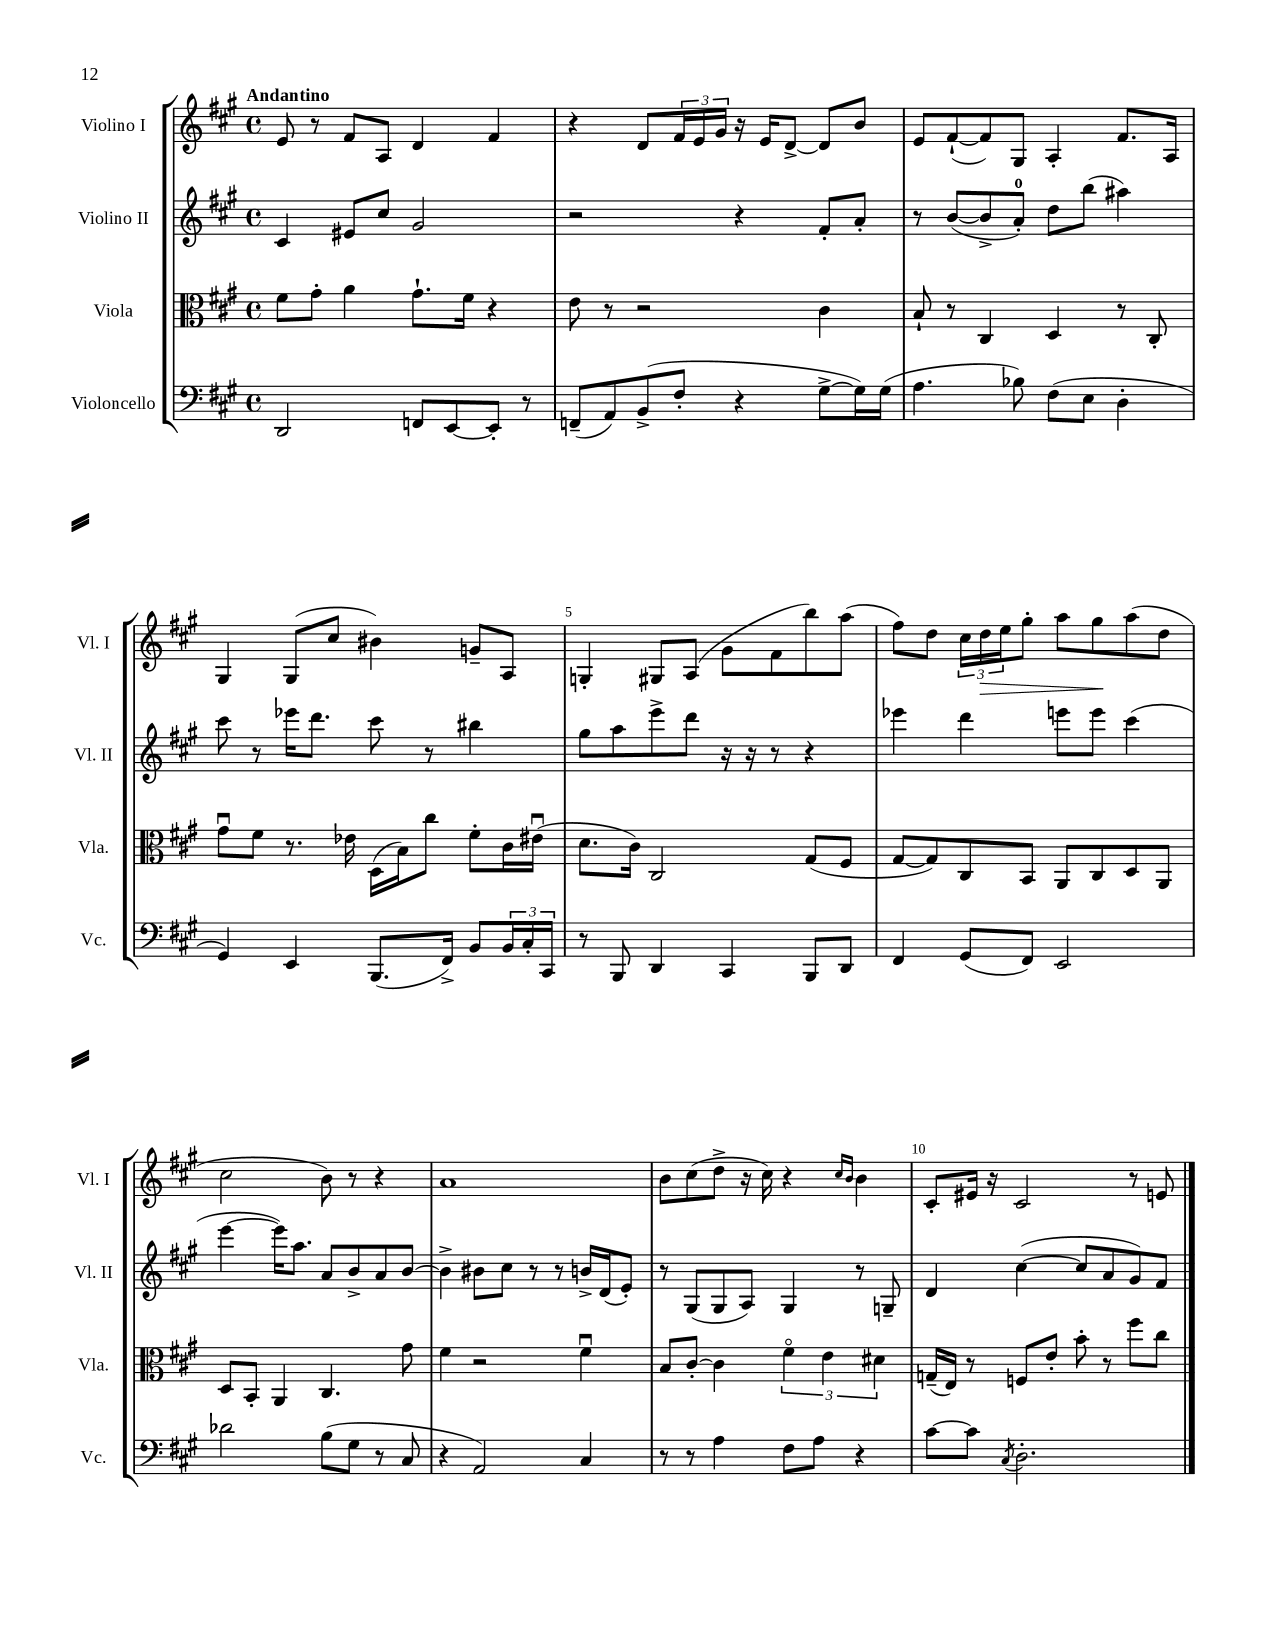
<<
\new StaffGroup <<
\new Staff = "s0" \with { instrumentName = "Violino I" shortInstrumentName = "Vl. I" } {
    \clef treble \key a \major \defaultTimeSignature \time 4/4 \tempo "Andantino"
    e'8 r8 fis'8 a8 d'4 fis'4 |
    r4 d'8 \tuplet 3/2 { fis'16 e'16 gis'16 } r16 e'16 d'8~-> d'8 b'8 |
    e'8 fis'8~-!( fis'8) gis8 a4-. fis'8. a16 |
    gis4 gis8( cis''8 bis'4) g'8-- a8 |
    g4-. gis8 a8( gis'8 fis'8 b''8) a''8( |
    fis''8) d''8 \tuplet 3/2 { cis''16 d''16\> e''16 } gis''8-. a''8 gis''8\! a''8( d''8 |
    cis''2 b'8) r8 r4 |
    a'1 |
    b'8 cis''8( d''8-> r16 cis''16) r4 \grace { cis''16 b'16 } b'4 |
    cis'8-. eis'16 r16 cis'2 r8 e'8 \bar "|." |
}
\new Staff = "s1" \with { instrumentName = "Violino II" shortInstrumentName = "Vl. II" } {
    \clef treble \key a \major \defaultTimeSignature \time 4/4
    cis'4 eis'8 cis''8 gis'2 |
    r2 r4 fis'8-. a'8-. |
    r8 b'8~( b'8-> a'8-0-.) d''8 b''8( ais''4) |
    cis'''8 r8 ees'''16 d'''8. cis'''8 r8 bis''4 |
    gis''8 a''8 e'''8-> d'''8 r16 r16 r8 r4 |
    ees'''4 d'''4 e'''8 e'''8 cis'''4( |
    e'''4~ e'''16) a''8. a'8 b'8-> a'8 b'8~ |
    b'4-> bis'8 cis''8 r8 r8 b'16-> d'16( e'8-.) |
    r8 gis8( gis8 a8) gis4 r8 g8-- |
    d'4 cis''4~( cis''8 a'8 gis'8) fis'8 \bar "|." |
}
\new Staff = "s2" \with { instrumentName = "Viola" shortInstrumentName = "Vla." } {
    \clef alto \key a \major \defaultTimeSignature \time 4/4
    fis'8 gis'8-. a'4 gis'8.-! fis'16 r4 |
    e'8 r8 r2 cis'4 |
    b8-! r8 cis4 d4 r8 cis8-. |
    gis'8\downbow fis'8 r8. ees'16 d16( b16) cis''8 fis'8-. cis'16 eis'16\downbow( |
    d'8. cis'16) cis2 gis8( fis8 |
    gis8~ gis8) cis8 b,8 a,8 cis8 d8 a,8 |
    d8 b,8-. a,4 cis4. gis'8 |
    fis'4 r2 fis'4\downbow |
    b8 cis'8~-. cis'4 \tuplet 3/2 { fis'4\flageolet e'4 dis'4 } |
    g16--( e16) r8 f8 e'8-. b'8-. r8 fis''8 cis''8 \bar "|." |
}
\new Staff = "s3" \with { instrumentName = "Violoncello" shortInstrumentName = "Vc." } {
    \clef bass \key a \major \defaultTimeSignature \time 4/4
    d,2 f,8 e,8~ e,8-. r8 |
    f,8--( a,8) b,8->( fis8-. r4 gis8~-> gis16) gis16( |
    a4. bes8) fis8( e8 d4-. |
    gis,4) e,4 b,,8.( fis,16->) b,8 \tuplet 3/2 { b,16 cis16-. cis,16 } |
    r8 b,,8 d,4 cis,4 b,,8 d,8 |
    fis,4 gis,8( fis,8) e,2 |
    des'2 b8( gis8 r8 cis8 |
    r4 a,2) cis4 |
    r8 r8 a4 fis8 a8 r4 |
    cis'8~ cis'8 \acciaccatura { cis8 } d2.-. \bar "|." |
}
>>
>>
\layout { \context { \Score \override BarNumber.break-visibility = ##(#f #t #t) barNumberVisibility = #(every-nth-bar-number-visible 5) } }
